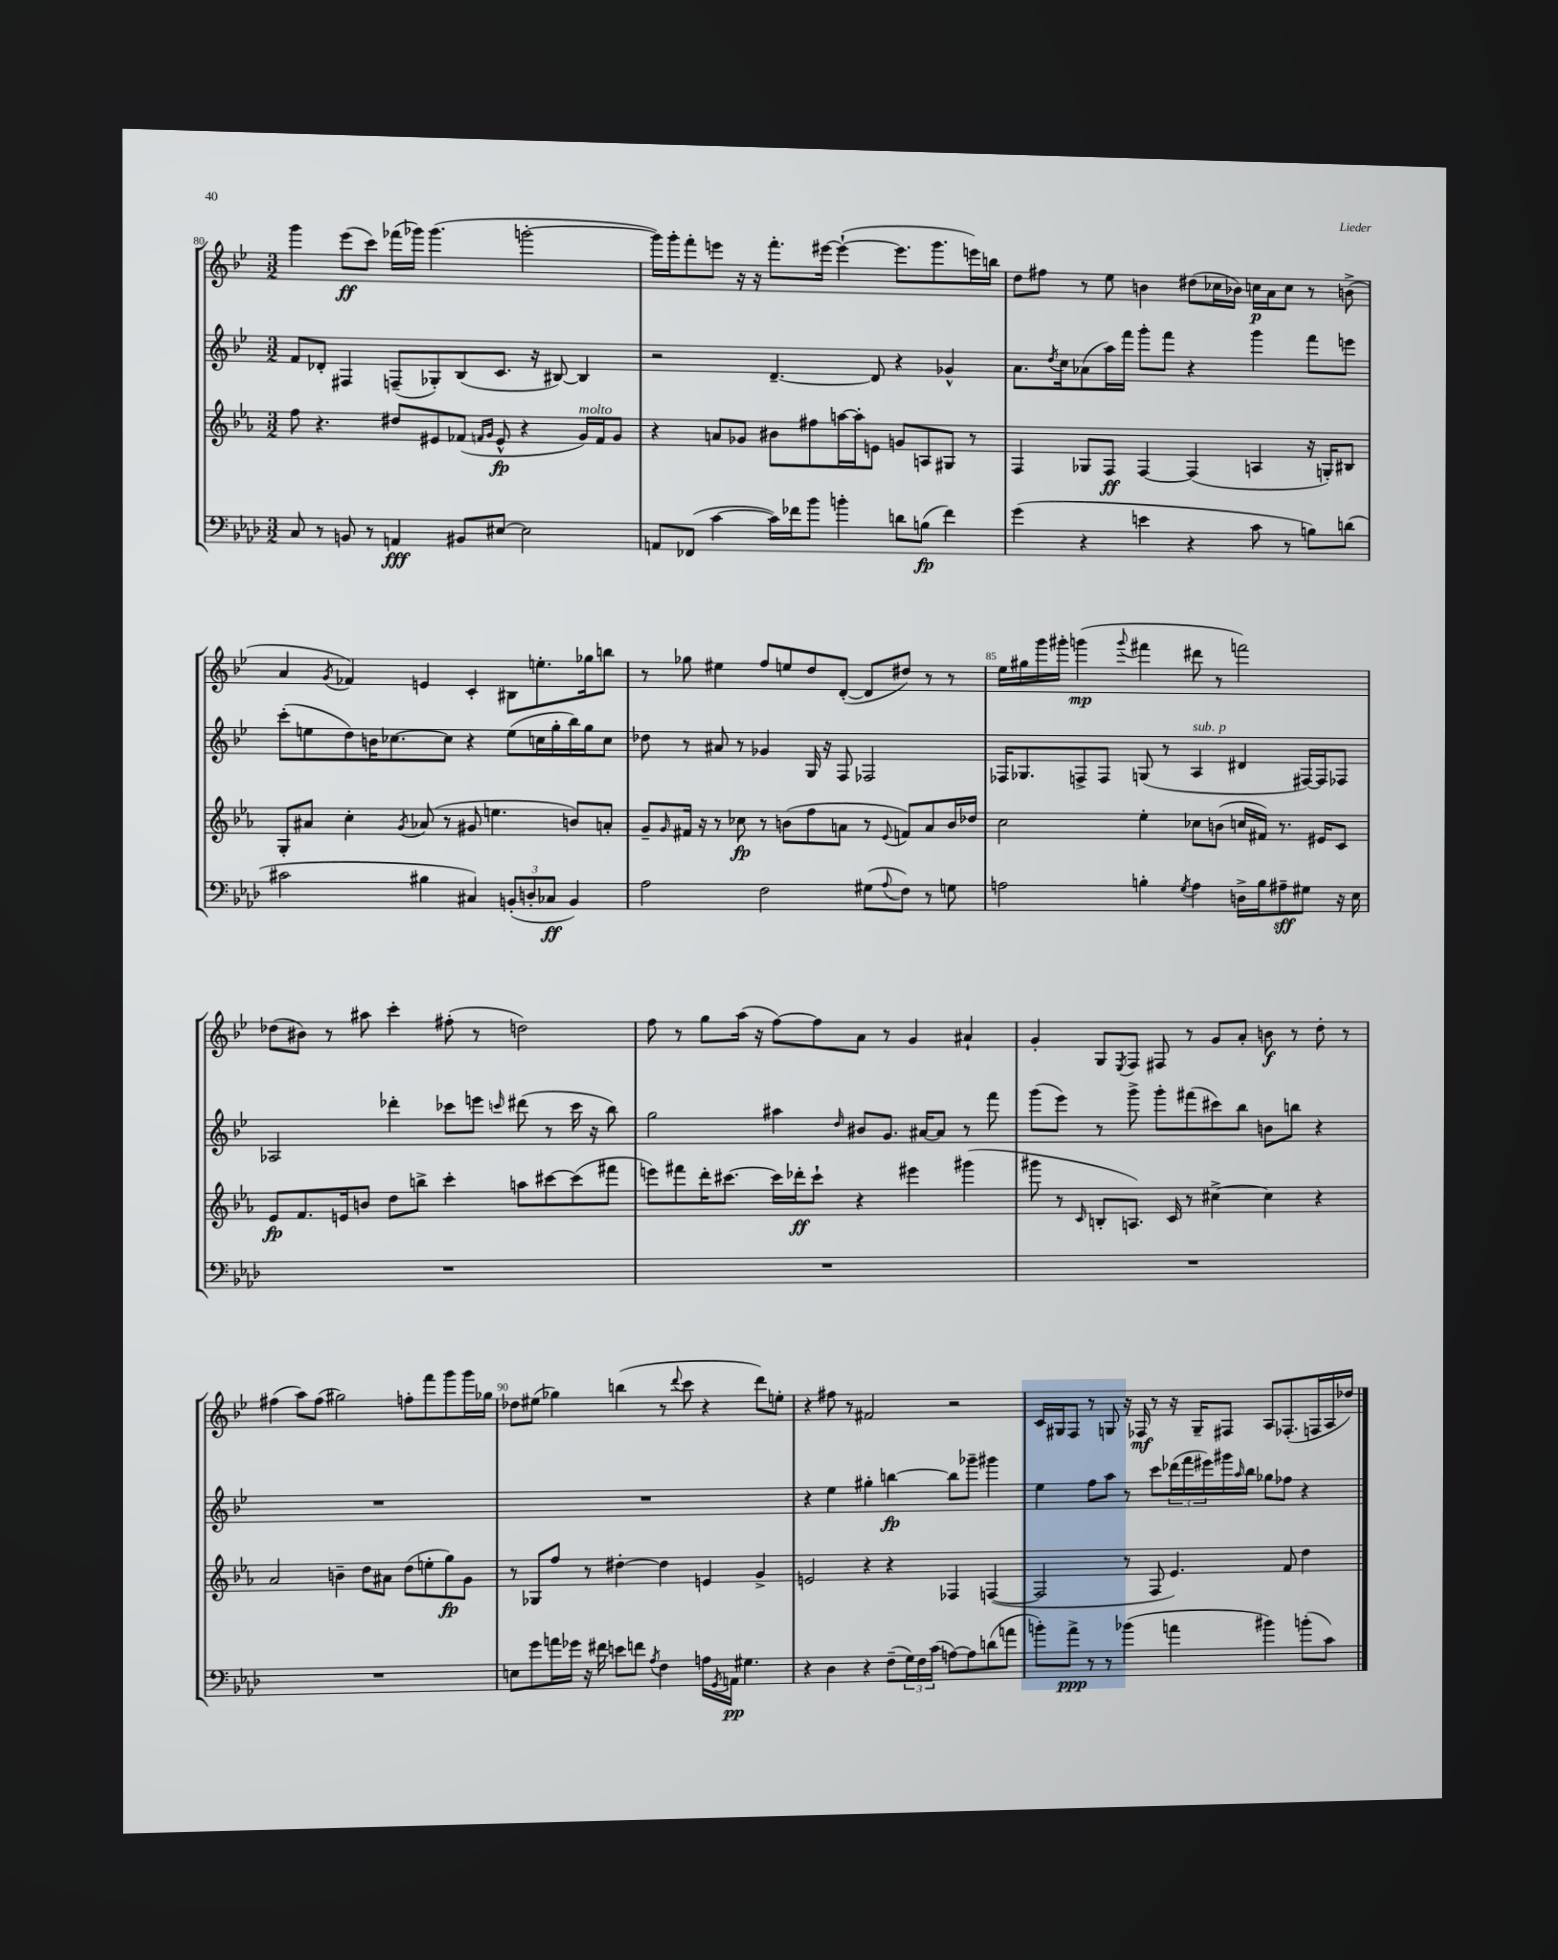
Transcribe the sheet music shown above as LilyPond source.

<<
\new StaffGroup <<
\new Staff = "s0" {
    \clef treble \key bes \major \numericTimeSignature \time 3/2
    g'''4 ees'''8\ff( c'''8) fes'''16( ges'''16) ges'''4.( g'''2~-. |
    g'''16) g'''16-. f'''8-. e'''8 r16 r16 f'''8.-. eis'''16~ eis'''4~-!( eis'''8. g'''8. e'''16) b''16 |
    d''8 fis''8 r8 ees''8 b'4 dis''8( ces''16 bes'16) c''16\p a'16 c''8 r8 b'8->( |
    a'4 \acciaccatura { g'8 } fes'4) e'4 c'4-. bis8 e''8.-. ges''16 b''8 |
    r8 ges''8 eis''4 f''8 e''8 d''8 d'8~-.( d'8 dis''8) r8 r8 |
    ees''16 gis''16 g'''16 gis'''16-. g'''4\mp( \appoggiatura { g'''8 } fis'''4 dis'''8 r8 f'''2) |
    des''8( bis'8) r8 ais''8 c'''4-. fis''8-.( r8 d''2) |
    f''8 r8 g''8 a''16( r16 f''8~) f''8 a'8 r8 g'4 ais'4-! |
    g'4-. g8 \acciaccatura { ees8 } f8 fis8 r8 g'8 a'8-. b'8\f r8 d''8-. r8 |
    fis''4( a''8) fis''8( gis''2) f''8-. f'''8 g'''8 g'''16 ges''16 |
    des''8 eis''8( ges''4) b''4( r8 \appoggiatura { d'''8 } c'''8 r4 d'''8) e''8-. |
    r4 fis''8 r8 fis'2 r2 |
    c'16 gis16 f8 r8 g8 r16 fes16\mf r8 r16 g16-- fis8 a8 fes8.-.( f16 a16 des''16) \bar "|." |
}
\new Staff = "s1" {
    \clef treble \key bes \major \numericTimeSignature \time 3/2
    f'8 des'8-. fis4 f8--( ges8-.) bes8( c'8. r16 bis8~) bis4 |
    r2 d'4.~-- d'8 r4 ges'4-^ |
    a'8. \acciaccatura { d''8 } c''16 aes'8( a''16) f'''16 g'''8-. f'''8 r4 g'''4 f'''8 e'''8 |
    c'''8-.( e''8 d''8) b'16 ces''8.~ ces''8 r4 e''8( c''16 g''16-. bes''16) g''16 c''8 |
    des''8 r8 ais'8 r8 ges'4 g16 r16 f8 fes2 |
    fes16 ges8. f8-> f8 g8( r8 a4^\markup { \italic "sub. p" } dis'4 fis16~) fis16 fes8 |
    aes2 des'''4-. ces'''8 e'''8 \grace { c'''16 } dis'''8( r8 c'''16 r16 bes''8) |
    g''2 ais''4 \grace { d''16 } bis'8 g'8. ais'16~ ais'8 r8 f'''8 |
    g'''8( ees'''8) r8 g'''8-> g'''8-. fis'''8( cis'''8) bes''8 b'8 b''8 r4 |
    R1. |
    R1. |
    r4 ees''4 gis''4-. b''4~\fp b''8 ges'''8-- gis'''4 |
    ees''4 f''8 a''8 r8 c'''8 \tuplet 3/2 { des'''16( f'''16 eis'''16) } gis'''16 \grace { a''16 } bes''16 ges''8 fes''8 r4 \bar "|." |
}
\new Staff = "s2" {
    \clef treble \key ees \major \numericTimeSignature \time 3/2
    f''8 r4. dis''8 eis'8 fes'8( \grace { f'16 g'16 } eis'8-^\fp r4 g'16^\markup { \italic "molto" }) f'16 g'8 |
    r4 a'8 ges'8 bis'8 fis''8 a''16~ a''16-. e'8 g'8 a8 gis8 r8 |
    f4 ges8 f8\ff f4~ f4( a4 r16 g16-.) bis8 |
    g8-. ais'8 c''4-. \acciaccatura { g'8 } aes'8( r8 gis'8 e''4. b'8) a'8-. |
    g'8-- \grace { g'16 } fis'16 r16 r8 ces''8\fp r8 b'8( f''8 a'8 r8 \appoggiatura { ees'8 } f'8) a'8 b'16 des''16 |
    c''2 ees''4-. ces''8 b'8( c''16 fis'16) r8. eis'16 c'8 |
    ees'8\fp f'8. e'16 b'8 d''8 b''8-> c'''4-. a''8 cis'''8~ cis'''8( fis'''8 |
    e'''8) fis'''8 d'''16-. cis'''8.~ cis'''16 des'''16-.\ff cis'''8-! r4 eis'''4 gis'''4( |
    gis'''8 r8 \grace { c'16 } b8-. a8.) c'16 r8 cis''4~-> cis''4 r4 |
    aes'2 b'4-- d''8 ais'8 d''8( e''8-. g''8\fp) g'8 |
    r8 ges8 f''8 r8 dis''4~-. dis''4 e'4 g'4-> |
    e'2 r4 r4 fes4 f4~( |
    f2 r8 f8 ees'4.) f'8 d''4 \bar "|." |
}
\new Staff = "s3" {
    \clef bass \key aes \major \numericTimeSignature \time 3/2
    c8 r8 b,8 r8 a,4\fff bis,8 eis8~ eis2 |
    a,8 fes,8( c'4~ c'16) fes'16 bes'8 b'4-. d'8 b8\fp( fes'4) |
    g'4( r4 e'4 r4 c'8 r8 b8) d'8( |
    cis'2 bis4 cis4) \tuplet 3/2 { b,8-.( d8-. ces8\ff } b,4) |
    aes2 f2 gis8( \appoggiatura { aes8 } f8) r8 g8 |
    a2 b4-. \acciaccatura { g8 } a4 d16-> b16 ais8--\sff gis8 r16 ees16 |
    R1. |
    R1. |
    R1. |
    R1. |
    e8 g'8 a'16 ges'16 r16 fis'16 e'8 f'8 \acciaccatura { aes8 } f4 a16 \acciaccatura { g,8 } a,16\pp gis4. |
    r4 des4 r4 f8--( \tuplet 3/2 { g16) f16 c'16( } a8~) a8 d'8( a'8 |
    b'8-.) aes'8->\ppp r8 r8 bes'4( a'4 bis'4) b'8-.( c'8) \bar "|." |
}
>>
>>
\layout { \context { \Score currentBarNumber = #80 \override BarNumber.break-visibility = ##(#f #t #t) barNumberVisibility = #(every-nth-bar-number-visible 5) } }
